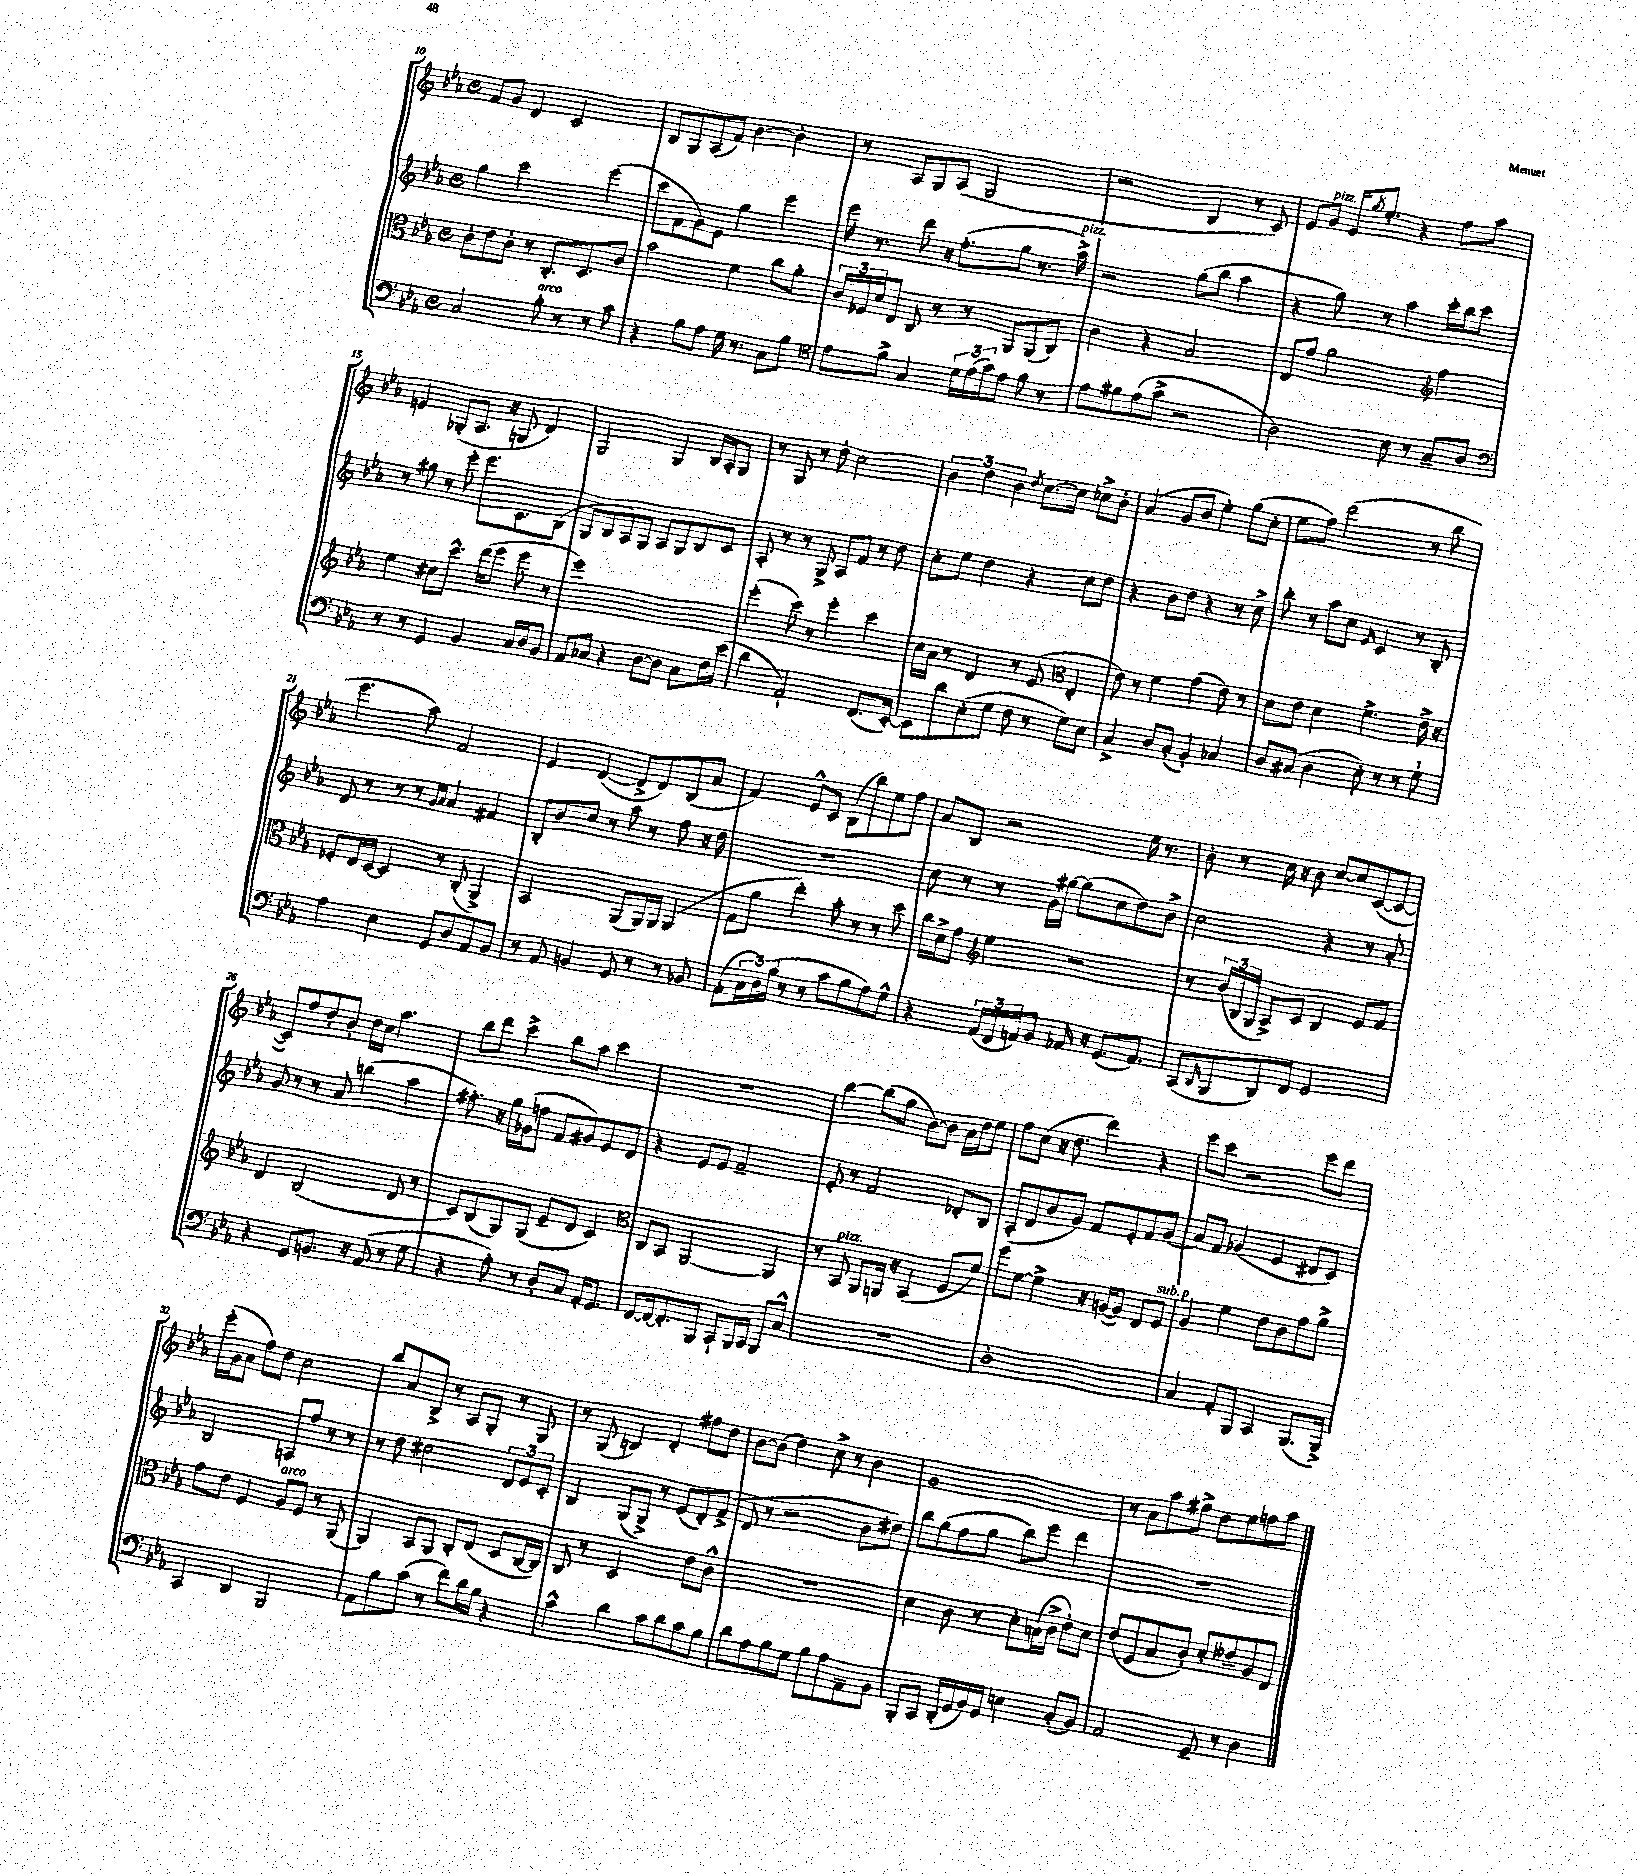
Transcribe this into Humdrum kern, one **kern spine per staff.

**kern	**kern	**kern	**kern
*staff4	*staff3	*staff2	*staff1
*clefF4	*clefC3	*clefG2	*clefG2
*k[b-e-a-]	*k[b-e-a-]	*k[b-e-a-]	*k[b-e-a-]
*M4/4	*M4/4	*M4/4	*M4/4
*met(c)	*met(c)	*met(c)	*met(c)
2C/	8c'\L	4gg\	8f/L
.	8e-\	.	8g/J
.	8c'\J	2ccc\	4d/
.	8r	.	.
8B-'\	8.C'/L	.	2c/
8r	.	.	.
.	8.D/	.	.
8r	.	(4eee-\	.
8c\	8c/J	.	.
=	=	=	=
4r	2b-\	8ccc\L	8B-/L
.	.	8f\	8G/
8B-\L	.	8g\)	(8A-/
8A-\J	.	8e-\J	8f/J)
16G\	4f\	4gg\	[4b-\
8.r	.	.	.
8C\L	8cc\L	4eee-\	4b-'\]
8B-\J	8a-'\J	.	.
=	=	=	=
*clefC4	*	*	*
8e-\L	24c/LL	16eee-\	8r
.	24F-/	.	.
.	.	8.r	.
.	24d/J	.	.
8f^\J	8E-/J	.	8A-/L
4G/	8C/	8ddd\	8G/
.	8r	16r	(8A-/J
.	.	(8.ff'\L	.
24d\LL	8r	.	2G/
(24e-\	.	.	.
24g\J)	.	.	.
8e-\J	8AA-/L	8gg\J	.
8f\	(8AA-/	8.r	.
8r	8C/J)	.	.
.	.	16aa-^\)	.
=	=	=	=
8e-\L	4c\	2r	2r
8f#\	.	.	.
(8e-\	4r	.	.
8g^\J	.	.	.
2r	2B-/	(8gg\L	4B-/
.	.	8bb-\J	.
.	.	4aa-\	8r
.	.	.	8c/)
=	=	=	=
2A-\)	8E-/L	4r	8e-/L
.	8g/J	.	8g/J
.	2a-\	8gg\)	16e-/LK
.	.	.	8qgg/
.	.	.	8.ee-'/J
.	.	8r	.
8B-\	.	4aa-\	4r
8r	.	.	.
*	*clefG2	*	*
8G~/L	4ff\	16ccc'\LL	8ff\L
.	.	16bb-\J	.
8A-/J	.	8ccc\J	8aa-\J
=	=	=	=
*clefF4	*	*	*
8r	4ee-\	8r	4e/
8r	.	8gg#\	.
4GG/	8cc#\L	8r	(8G-'/L
.	8.ccc^^\J	8eee-'\	8.A-/J
4BB-/	.	8.eee-\L	.
.	(16ddd\LK	.	16r
.	8eee-\J	.	8G/
.	.	8.c\	.
16C/LL	8eee-\	.	4d/)
16D/J	.	.	.
8BB-/J	8r	(8B-\J	.
=	=	=	=
8AA-/L	1eee-)	8G/L	2G/
8C-/J	.	8B-/	.
4r	.	8A-/)	.
.	.	8G/J	.
[8D\L	.	8A-/L	4G/
8D\]J	.	8G/	.
8C-\L	.	8B-/	16B-/LL
.	.	.	16A-'/J
16F\L	.	8c/J	8G/J
(16e-\JJ	.	.	.
=	=	=	=
4d\	(4eee-'\	8A-'/	8r
.	.	8r	8G/
2AA-`/)	8ccc\)	8r	8r
.	8r	8G^/	8dd'\
.	4eee-'\	8A-/L	2cc\
.	.	8f/J	.
(8.FF/L	4ccc\	8r	.
.	.	8dd\	.
[16EE-'/Jk)	.	.	.
=	=	=	=
8EE-\]L	16cc\LL	8cc'\L	6b-\
.	16a-\JJ	.	.
8d\	8r	8ee-\J	.
.	.	.	6dd\
(8E-'\	4d/	4dd\	.
.	.	.	6b-\
8G\J	.	.	.
.	.	.	8qdd/
8F\	8r	4r	[8.cc\L
8r	(8e-/	.	.
.	.	.	16cc\]Jk
*	*clefC3	*	*
8G\L)	4E-'/	8cc\L	8cc-^\L
8E-\J	.	8dd\J	8b-'\J
=	=	=	=
4C^/	8e-\)	4r	(4a-/
.	8r	.	.
8D/L	4f\	8b-\L	8g/L
(8C'/J	.	8dd\J	8b-/J
4BB-'/)	(4g\	4r	4ee-'\)
4C-/	8e-\)	8r	(8gg\L
.	8r	8cc^\	8cc'\J
=	=	=	=
8D/L	8d\L	8bb-'\	8ee-\L
(8C#/J	8e-\J	8r	8ff\J)
4D\	4d\	8aa-\L	(2ddd\
.	.	8cc\J	.
.	.	16qqe-/	.
8E-'\)	4.f^\	4c/	.
8r	.	.	.
8r	.	8r	8r
8G`\	16e-^\	8B-'/	8bb-\
.	16r	.	.
=	=	=	=
4A-\	8F-'/L	8d/	4.eee-\
.	16E-/L	8r	.
.	[16D/JJ	.	.
4E-\	4D/]	8r	.
.	.	8r	8aa-\)
.	.	16qqg/LL	.
.	.	16qqa-/JJ	.
8GG/L	8r	4a-/	2f/
8D/	(8C'/	.	.
8AA-/	4AA-^/)	4f#/	.
8BB-/J	.	.	.
=	=	=	=
8r	2BB-/	8B-'/L	4e-/
8AA-/	.	8b-/	.
4BB/	.	8cc/J	([4d/
.	.	8r	.
8GG/	(8AA-/L	8aa-\	8d^/]L
8r	16AA-/L)	8r	8d/)
.	16AA-/JJ	.	.
8r	(4AA-/	8ff\	(8B-/
8BB-/	.	16r	8a-/J
.	.	16dd\	.
=	=	=	=
(8AA-'\L	8G\L	1r	4f/)
24C\L	8a-\J	.	.
24D\)	.	.	.
(24B-\JJ	.	.	.
8r	4ee-'\)	.	8e-^^/L
8r	.	.	8c/J
8c\L	8b-'\	.	(8B-\L
8B-\	8r	.	8bb-\)
8A-\)	8r	.	8ee-\
8G^^\J	8dd\	.	8ff\J
=	=	=	=
4r	16cc\LL	8cc\	8a-/L
.	16d^\J	.	.
.	8g\J	8r	8B-/J
*	*clefG2	*	*
(24AA-/LL	4ee-\	8r	2r
24FF/	.	.	.
24AA/J)	.	.	.
8BB-/J	.	16g\LL	.
.	.	[16gg#\JJ	.
16AA-/	2r	(8gg#\]L	.
16r	.	.	.
(8.GG/L	.	8cc\	.
.	.	8dd\)	16ee-\
8.AA-/J)	.	.	8.r
.	.	8b-^\J	.
=	=	=	=
(8CC/L	8r	2cc\	8b-'\
16qqDD/	.	.	.
8BBB-/	(24b-/LL	.	8r
.	24B-/	.	.
.	24G/JJ	.	.
8DD/)	8A-^/L)	.	16cc\
.	.	.	16r
8FF/J	8c/J	.	8b-\
2GG/	4B-/	4r	[8cc/L
.	.	.	8cc/]
.	8e-/L	8r	([8c/
.	8f/J	8a-'/	8c/_J
=	=	=	=
4r	4d/	8g/	8c/]L)
.	.	8r	8ff/
8GG/L	(2B-/	8r	8dd'/
8.BB/J	.	8a-/	8b-'/J
.	.	(4bb\	16dd\LL
16r	.	.	16cc\JJ
(8AA-/	.	.	4.aa-\
8r	8d/	4aa-\	.
8G\	8r	.	.
=	=	=	=
4r	8c/L)	8.ff#'\)	8bb-\L
.	(8B-/	.	8ddd\J
.	.	16r	.
8A-'\)	8G/)	16gg\LL	4ccc^\
.	.	(16g-\J	.
8r	(8G/J	8ff\J	.
8D'/L	8e-~/L	8f/L	8bb-\L
8C/J	8d/J	8g#/)	8aa-\J
16AA-'/LK	4c/)	8e-/	4ccc\
8.GG/J	.	.	.
.	.	8d/J	.
=	=	=	=
*	*clefC3	*	*
[8FF/L	8C/L	4r	1r
16FF/_k	8BB-/J	.	.
8.FF'/]	.	.	.
.	[2AA-/	8e-/L	.
8BBB-/J	.	8e-/J	.
8CC`/L	.	2f~/	.
16BBB-/L	.	.	.
16CC/JJ	.	.	.
8BBB-/L	4AA-/]	.	.
8C^^/J	.	.	.
=	=	=	=
1r	8r	8e-'/	[4bb-\
.	8BB-/	8r	.
.	8AA-/L	2f/	(8bb-\]L
.	16AA/Jk	.	8gg\J
.	16r	.	.
.	(4BB-/	.	[8b-\L)
.	.	.	8b-\]J
.	8F/L	8d-'/L	16a-\LL
.	.	.	16dd\J
.	8f/J)	8B-/J	8ee-\J
=	=	=	=
1D'	8ff\L	(8A-'/L	8ff\L
.	[8f\J	8d/	(8cc\J
.	4f^\]	8b-/	16r
.	.	.	8.dd\
.	.	8g/J)	.
.	16r	8f/L	4ddd\)
.	([16A/LK	.	.
.	8A/]J)	8e-'/	.
.	8E-/L	8f/	4r
.	8F/J	(8g/J	.
=	=	=	=
4C/	4A-/	8a-/L)	8eee-\L
.	.	8f/J	8ccc\J
8AA-'/L	4f\	(4g-/	2r
8BBB-/J	.	.	.
4CC/	8e-\L	4e-/	.
.	8c\	.	.
(8.BBB-/L	8g\	8d#/L	8eee-\L
.	8a-^\J	8c/J)	8ddd\J
16BBB-^/Jk)	.	.	.
=	=	=	=
4CC/	8g\L	2B-/	(16eee-'\LL
.	.	.	16g\J
.	8e-\J	.	8a-\J
4DD/	4F/	.	8ff\L)
.	.	.	8dd\J
2BBB-/	8A-/L	8A/L	2cc\
.	8F/J	8ff/J	.
.	8r	8r	.
.	(8AA-/	8r	.
=	=	=	=
8AA-\L	4AA-/)	8r	8bb-/L
8B-\	.	8dd\	8a-/
(8c\J	8BB-/L	2cc#\	8B-^/J
8r	8AA-/J	.	8r
8f\L)	8C'/L	.	8A-/L
16d\L	(8E-/J	.	8G'/J
16B-\JJ	.	.	.
4r	8D/L	12d/L	8r
.	.	12e-/	.
.	[16C/L	.	8G/
.	.	12c'/J	.
.	16C/]JJ)	.	.
=	=	=	=
4c^^\	8C/	4B-/	8r
.	8r	.	(8G/
4d\	2D/	(8G/L	4B/)
.	.	8G^/J)	.
8c\L	.	8r	4d'/
8d\	.	(8e-/L	.
8c\	8e-\L	8d'/)	8ff#\L
8B-\J	8c^^\J	(8f^/J	8dd\J
=	=	=	=
8d\L	1r	8d/	[8b-\L
8A-\	.	8r	(8b-\]J
8B-\	.	2r	4dd\)
8G\J	.	.	.
8B-\L	.	.	8cc^\
8A-\	.	.	8r
8AA-~\	.	8b-\L	4b-\
8BB-\J	.	8dd#\J)	.
=	=	=	=
8BBB-'/L	4d\	8bb-\L	1g
8CC/J	.	(8gg\	.
(16DD'/LL	8c\	8ff\	.
16GG/	.	.	.
16BB-/)	8r	8gg\J	.
16GG/JJ	.	.	.
4E\	8d'\L	8bb-\L)	.
.	(16B\L	8eee-\J	.
.	16c^\JJ	.	.
(8C'/L	8e-'\L)	4ddd\	.
8BB-/J)	8d\J	.	.
=	=	=	=
2AA-/	(8e-/L	1r	8r
.	8F/	.	8a-\L
.	8B-/	.	8aa-\
.	8c'/J)	.	8ff#^\J
8GG~/	8d'/L	.	8dd\L
8r	8e--~/	.	8ee-\
4D\	8A-/	.	8ff\
.	8E-/J	.	8aa-\J
==	==	==	==
*-	*-	*-	*-
